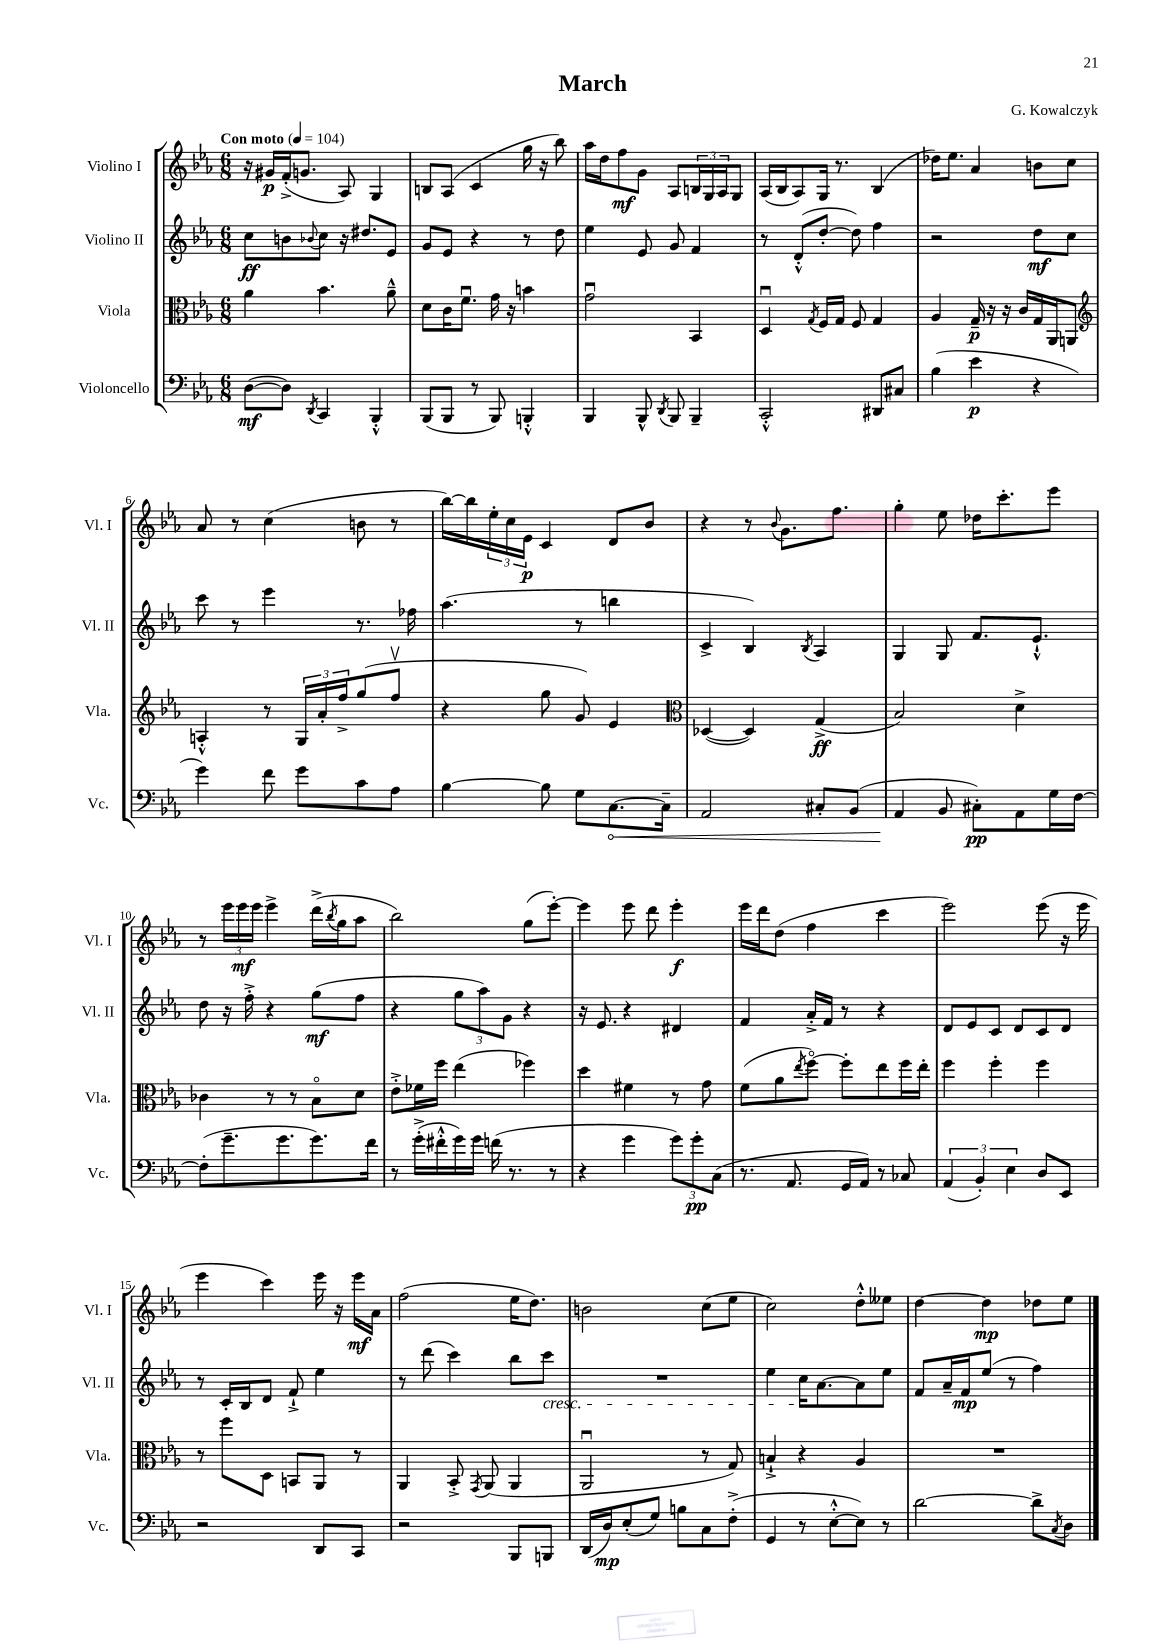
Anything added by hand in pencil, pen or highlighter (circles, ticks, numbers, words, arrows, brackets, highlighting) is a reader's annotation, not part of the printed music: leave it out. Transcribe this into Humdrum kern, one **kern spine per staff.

**kern	**kern	**kern	**kern
*staff4	*staff3	*staff2	*staff1
*clefF4	*clefC3	*clefG2	*clefG2
*k[b-e-a-]	*k[b-e-a-]	*k[b-e-a-]	*k[b-e-a-]
*M6/8	*M6/8	*M6/8	*M6/8
*MM104	*MM104	*MM104	*MM104
([8D\L	4a-\	8cc\L	16r
.	.	.	16g#/LL
8D\]J)	.	8b\	(16f'^/J
.	.	.	8.g/J
8qDD/	.	8qqb-/	.
4CC/	4.b-\	8cc\J	.
.	.	16r	8A-/)
.	.	8.dd#/L	.
4BBB-'^^/	.	.	4G/
.	8a-~^^\	8e-/J	.
=	=	=	=
(8BBB-/L	8d\L	8g/L	8B/L
8BBB-/J	16c\K	8e-/J	(8A-/J
.	8.fu\J	.	.
8r	.	4r	4c/
8BBB-/)	16g\	.	.
.	16r	.	.
4BBB'^^/	4b\	8r	16gg\
.	.	.	16r
.	.	8dd\	8bb-\)
=	=	=	=
4BBB-/	2gu\	4ee-\	16aa-\LL
.	.	.	16dd\J
.	.	.	8ff\
8BBB-^^/	.	8e-/	8g\J
8qDD/	.	.	.
8BBB-/	.	8g/	8A-/L
4BBB-~/	4BB-/	4f/	24B/L
.	.	.	24G/
.	.	.	24A-/J
.	.	.	8G/J
=	=	=	=
2CC'^^/	4Du/	8r	(16A-/LL
.	.	.	16B-/J
.	.	(8d'^^/L	8A-/)
.	8qG/	.	.
.	16F/LL	[8dd'/J	16G/Jk
.	16G/JJ	.	8.r
.	8F/	8dd\])	.
8DD#/L	4G/	4ff\	(4B-/
8C#/J	.	.	.
=	=	=	=
(4B-\	4A-/	2r	16dd-\LK)
.	.	.	8.ee-\J
4e-\	16G~/	.	4a-/
.	16r	.	.
.	16r	.	.
.	16c/LL	.	.
4r	16G/	8dd\L	8b\L
.	16AA-/J	.	.
.	8AA/J	8cc\J	8cc\J
=	=	=	=
*	*clefG2	*	*
4g\)	4A'^^/	8ccc\	8a-/
.	.	8r	8r
8f\	8r	4eee-\	(4cc\
8g\L	24G/LL	.	.
.	24a-'/	.	.
.	24ff^/J	.	.
8c\	(8gg/	8.r	8b\
8A-\J	8ffv/J	.	8r
.	.	16ff-\	.
=	=	=	=
[4B-\	4r	(4.aa-\	[16bb-\LL)
.	.	.	16bb-\]
.	.	.	24ee-'\
.	.	.	24cc\
.	.	.	24e-\JJ
8B-\]	8gg\	.	4c/
8G\L	8g/)	8r	.
[8.C\	4e-/	4bb\	8d/L
.	.	.	8b-/J
16C~\]Jk	.	.	.
=	=	=	=
*	*clefC3	*	*
2AA-/	([4D-/	4c^/	4r
.	4D-/])	4B-/)	8r
.	.	.	8qqb-/
.	.	.	8.g\L
.	.	8qB-/	.
8C#'/L	(4G^/	4A-/	.
.	.	.	8.ff\J
(8BB-/J	.	.	.
=	=	=	=
4AA-/	2B-/)	4G/	4gg'\
8BB-/	.	8G/	8ee-\
8C#'\L)	.	8.f/L	16dd-\LK
.	.	.	8.ccc'\
8AA-\	4d^\	.	.
.	.	8.e-`^^/J	.
16G\L	.	.	8eee-\J
[16F\JJ	.	.	.
=	=	=	=
(8F'\]L	4c-\	8dd\	8r
8.g~\	.	16r	24eee-\LL
.	.	.	24eee-\
.	.	16ff'^\	.
.	.	.	24eee-\JJ
.	8r	4r	4eee-^\
8.g\	.	.	.
.	8r	.	.
8.g\)	8B-o\L	(8gg\L	(16ddd^\LL
.	.	.	8qbb-/
.	.	.	16gg\J
.	8d\J	8ff\J	8aa-\J
16f\Jk	.	.	.
=	=	=	=
8r	8e-'^\L	4r	2bb-\)
(16g'^\LL	16f-\L	.	.
16f#'^^\	16ff\JJ	.	.
16g\)	(4ee-\	12gg\L	.
16g\JJ	.	.	.
.	.	12aa-\)	.
(16f\	.	.	.
.	.	12g\J	.
8.r	.	.	.
.	4ff-\)	4r	(8gg\L
8r	.	.	[8eee-'\J)
=	=	=	=
4r	4dd\	16r	4eee-\]
.	.	8.e-/	.
4g\	4f#\	4r	8eee-\
.	.	.	8ddd\
12g\L)	8r	4d#/	4eee-'\
12g'\	.	.	.
.	8g\	.	.
(12C\J	.	.	.
=	=	=	=
8.r	(8f\L	4f/	16eee-\LL
.	.	.	16ddd\J
.	8a-\	.	(8dd\J
8.AA-/	.	.	.
.	8qee-/	.	.
.	[8ffo\J)	16a-'^/LL	4ff\
.	.	16f/JJ	.
16GG/LL	8ff'\]L	8r	.
16AA-/JJ)	.	.	.
8r	8ee-\	4r	4ccc\
8C-/	16ff\L	.	.
.	16ee-'\JJ	.	.
=	=	=	=
(6AA-/	4ff\	8d/L	2eee-\)
.	.	8e-/	.
6BB-'/)	.	.	.
.	4ff'\	8c/J	.
6E-\	.	.	.
.	.	8d/L	.
8D/L	4ff\	8c/	(8eee-\
8EE-/J	.	8d/J	16r
.	.	.	16eee-\
=	=	=	=
2r	8r	8r	4eee-\
.	8ff\L	16c'/LL	.
.	.	16B-/J	.
.	8D\J	8d/J	4ccc\)
.	8BB/L	8f`^/	.
8DD/L	8AA-/J	4ee-\	16eee-\
.	.	.	16r
8CC/J	8r	.	16eee-\LL
.	.	.	16a-\JJ
=	=	=	=
2r	4AA-/	8r	(2ff\
.	.	(8ddd\	.
.	8BB-'^/	4ccc\)	.
.	8qGG/	.	.
.	(8AA-/	.	.
8BBB-/L	4AA-/	8bb-\L	16ee-\LK
.	.	.	8.dd\J)
8BBB/J	.	8ccc\J	.
=	=	=	=
(16DD/LL	2AA-u/	2.r	2b\
16D/J)	.	.	.
(8E-'/	.	.	.
8G/J)	.	.	.
8B\L	.	.	.
8C\	8r	.	(8cc\L
(8F'^\J	8G/)	.	8ee-\J
=	=	=	=
4GG/	4B`^/	4ee-\	2cc\)
8r	4r	16cc\LK	.
.	.	[8.a-\	.
[8E-'^^\L	.	.	.
8E-\]J)	4A-/	8a-\]	8dd'^^\L
8r	.	8ee-\J	8ee--\J
=	=	=	=
[2d\	2.r	8f/L	[4dd\
.	.	16a-~/L	.
.	.	16f/J	.
.	.	(8ee-/J	4dd\]
.	.	8r	.
8d^\]L	.	4ff\)	8dd-\L
8qC/	.	.	.
8D\J	.	.	8ee-\J
==	==	==	==
*-	*-	*-	*-
